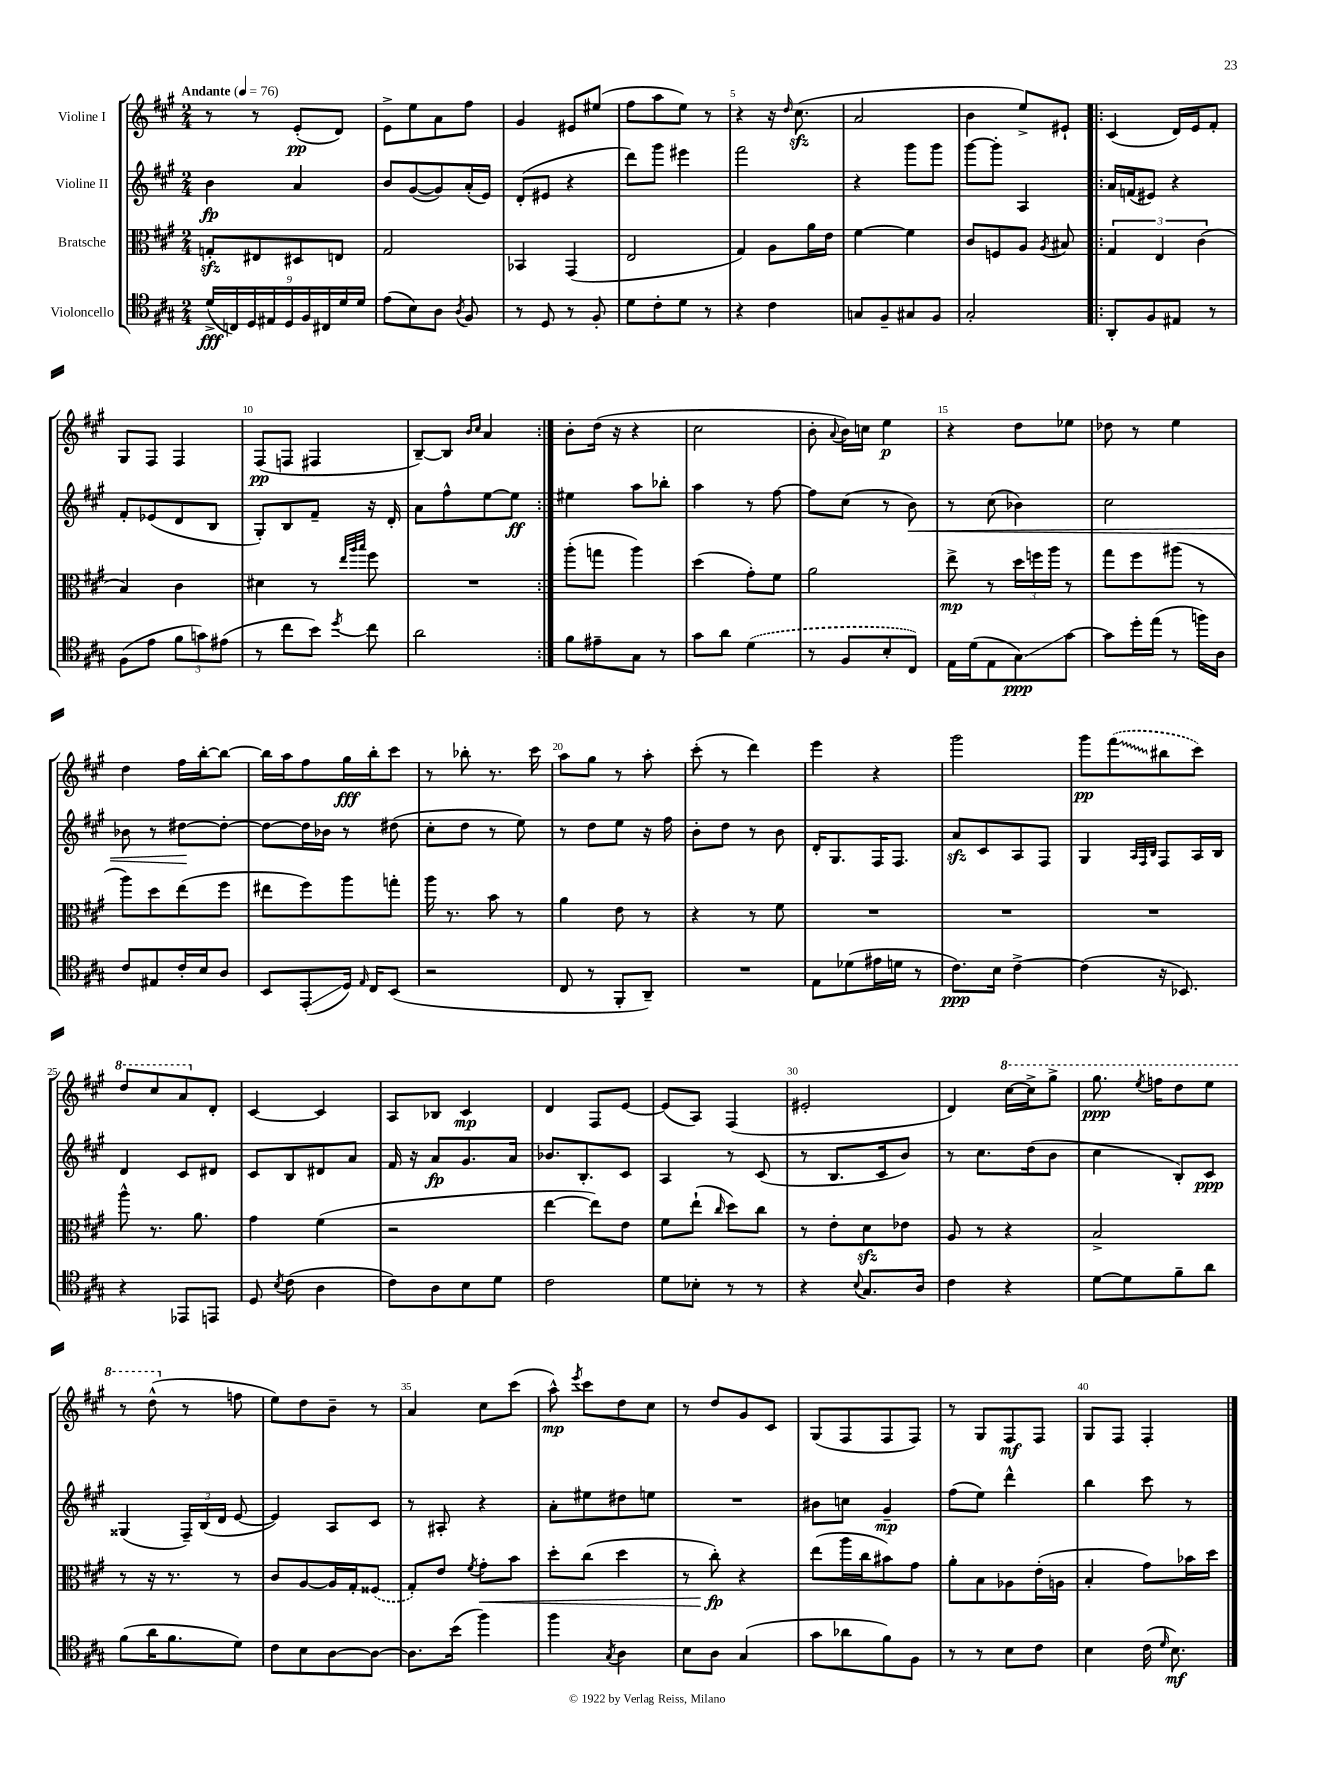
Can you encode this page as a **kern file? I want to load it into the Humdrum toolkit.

**kern	**kern	**kern	**kern
*staff4	*staff3	*staff2	*staff1
*clefC4	*clefC3	*clefG2	*clefG2
*k[f#c#g#]	*k[f#c#g#]	*k[f#c#g#]	*k[f#c#g#]
*M2/4	*M2/4	*M2/4	*M2/4
*MM76	*MM76	*MM76	*MM76
(18d^	8G'	4b	8r
18C)	.	.	.
18D	.	.	.
.	8E#	.	8r
18E#	.	.	.
18D	.	.	.
.	8D#	4a	(8e'
18F#	.	.	.
18C#	.	.	.
.	8E	.	8d)
18d	.	.	.
18d	.	.	.
=	=	=	=
(8e	2G#	8b	8e^
8B)	.	([8g#	8ee
8A	.	8g#])	8a
8qA	.	.	.
8F#	.	(16a'	8ff#
.	.	16e)	.
=	=	=	=
8r	4BB-	(8d'	4g#
8D	.	8e#	.
8r	(4GG#	4r	8e#
8F#'	.	.	(8ee#
=	=	=	=
8d	2E	8ddd)	8ff#
8c#'	.	8ggg#	8aa
8d	.	4eee#	8ee)
8r	.	.	8r
=	=	=	=
4r	4G#)	2fff#	4r
4c#	8A	.	16r
.	.	.	16qqdd
.	.	.	(8.cc#
.	16a	.	.
.	16e	.	.
=	=	=	=
8G	[4f#	4r	2a
8F#~	.	.	.
8G#	4f#]	8ggg#	.
8F#	.	8ggg#	.
=	=	=	=
2G#'	8c#	[8ggg#	4b
.	8F	8ggg#']	.
.	8A	4A	8ee^)
.	8qA	.	.
.	8B#	.	8e#`
=!|:	=!|:	=!|:	=!|:
8AA'	6G#	16a	(4c#
.	.	(16f	.
8F#	.	8e#)	.
.	6E	.	.
8E#	.	4r	16d)
.	.	.	16e
.	(6c#	.	.
8r	.	.	8f#'
=	=	=	=
(8F#	4B)	8f#'	8G#
8e	.	(8e-	8F#
12f#	4c#	8d	4F#
12g)	.	.	.
.	.	8B	.
(12e#	.	.	.
=	=	=	=
8r	4d#	8G#')	(8F#
8cc#	.	8B	8F
8b)	8r	8f#~	4F#
.	32qqee	.	.
.	32qqaa	.	.
8qdd	32qqbb	.	.
8cc#	8ff#	16r	.
.	.	16d'	.
=	=	=	=
2a	2r	8a	[8B~)
.	.	8ff#^^	8B]
.	.	.	16qqb
.	.	.	16qqcc#
.	.	[8ee	4a
.	.	8ee]	.
=:|!	=:|!	=:|!	=:|!
8f#	(8aa'	4ee#	8b'
8e#~	8gg	.	(16dd
.	.	.	16r
8G#	4aa)	8aa	4r
8r	.	8bb-'	.
=	=	=	=
8g#	(4dd	4aa	2cc#
8a	.	.	.
(4d	8g#')	8r	.
.	8f#	[8ff#	.
=	=	=	=
8r	2a	8ff#]	8b'
.	.	.	8qqa
8F#	.	(8cc#	16b)
.	.	.	16cc
8B'	.	8r	4ee
8C#)	.	8b)	.
=	=	=	=
16E	8ee^	8r	4r
(16d	.	.	.
8E	8r	(8cc#	.
8G#)	24dd	4b-)	8dd
.	24ff	.	.
.	24aa	.	.
[8g#	8r	.	8ee-
=	=	=	=
8g#]	8gg#	2cc#	8dd-
16dd'	8ff#	.	8r
(16ee	.	.	.
8r	(8aa#	.	4ee
16ff)	8r	.	.
16A	.	.	.
=	=	=	=
8c#	8aa)	8b-	4dd
8E#	8dd	8r	.
16c#'	(8ee	[8dd#	16ff#
16B	.	.	[16bb'
8A	8ff#	8dd#'_	8bb_
=	=	=	=
8BB	8ee#	8dd#_	16bb]
.	.	.	16aa
(8EE'	8ff#)	16dd#]	8ff#
.	.	16b-	.
16D)	8aa	8r	16gg#
16qqE	.	.	.
16C#	.	.	16bb'
(8BB	8gg'	(8dd#	8ccc#
=	=	=	=
2r	16aa	8cc#'	8r
.	8.r	.	.
.	.	8dd	8bb-'
.	8b	8r	8.r
.	8r	8ee)	.
.	.	.	16ccc#
=	=	=	=
8C#	4a	8r	8aa
8r	.	8dd	8gg#
8FF#'	8e	8ee	8r
8AA~)	8r	16r	8aa'
.	.	16ff#	.
=	=	=	=
2r	4r	8b'	(8ccc#'
.	.	8dd	8r
.	8r	8r	4ddd)
.	8f#	8b	.
=	=	=	=
8E	2r	16d'	4eee
.	.	8.G#	.
(8d-	.	.	.
16e#	.	16F#	4r
16d	.	8.F#	.
8r	.	.	.
=	=	=	=
8.c#)	2r	8a	2ggg#
.	.	8c#	.
16B	.	.	.
[4c#^	.	8A	.
.	.	8F#	.
=	=	=	=
(4c#]	2r	4G#	8ggg#
.	.	.	(8fff#
.	.	32qqA	.
.	.	32qqF#	.
.	.	32qqB	.
16r	.	8F#	8bb#
8.BB-)	.	.	.
.	.	16A	8ccc#)
.	.	16B	.
=	=	=	=
4r	8aa^^	4d	8ddd
.	8.r	.	8ccc#
8EE-	.	8c#	8aa
.	8.a	.	.
8EE	.	8d#	8d'
=	=	=	=
8D	4g#	8c#	[4c#
8qB	.	.	.
(8c#	.	8B	.
4A	(4f#	8d#	4c#]
.	.	8a	.
=	=	=	=
8c#)	2r	16f#	8A
.	.	16r	.
8A	.	8a	8B-
8B	.	8.g#	4c#
8d	.	.	.
.	.	16a	.
=	=	=	=
2c#	[4ee	8.b-	4d
.	.	8.B'	.
.	8ee])	.	8F#
.	8e	8c#	[8e
=	=	=	=
8d	8f#	4A	(8e]
8B-'	(8ee`	.	8A)
.	16qqcc#	.	.
8r	8dd)	8r	(4F#
8r	8cc#	(8c#	.
=	=	=	=
4r	8r	8r	2e#'
.	8e'	8.B	.
8qqB	.	.	.
8.G#	8d	.	.
.	.	16c#	.
.	8e-	8b)	.
16A	.	.	.
=	=	=	=
4c#	8A	8r	4d)
.	8r	8.cc#	.
4r	4r	.	[16ccc#
.	.	(16dd	16ccc#^]
.	.	8b	8ggg#^
=	=	=	=
[8d	2B^	4cc#	8.ggg#
8d]	.	.	.
.	.	.	8qeee
.	.	.	16fff
8f#~	.	8B')	8ddd
8a	.	8c#	8eee
=	=	=	=
(8f#	8r	(4G##	8r
16a	16r	.	(8ddd^^
8.f#	8.r	.	.
.	.	24F#~)	8r
.	.	(24B	.
.	.	24d	.
8d)	8r	[8e	8ff
=	=	=	=
8c#	8c#	4e])	8ee)
8B	[8A	.	8dd
[8A	16A]	8A	8b~
.	16G#'	.	.
8A_	(8F##	8c#	8r
=	=	=	=
8.A]	8G#')	8r	4a
.	8e	8A#'	.
(16b	.	.	.
.	8qf#	.	.
4ff#)	8g#'	4r	8cc#
.	8b	.	(8ccc#
=	=	=	=
4ff#	8dd'	8a'	8aa^^)
.	.	.	8qeee
.	(8cc#	8ee#	8ccc#
8qG#	.	.	.
4A	4dd	8dd#	8dd
.	.	8ee	8cc#
=	=	=	=
8B	8r	2r	8r
8A	8cc#')	.	8dd
(4G#	4r	.	8g#
.	.	.	8c#
=	=	=	=
8g#	(8ee	8b#	(8G#
8a-	16aa	8cc	8F#
.	16cc#	.	.
8f#)	8b#)	4g#~	8F#
8F#	8g#	.	8F#)
=	=	=	=
8r	8a'	(8ff#	8r
8r	8B	8ee)	8G#
8B	8A-	4ddd^^	8F#
8c#	(16e'	.	8F#
.	16A	.	.
=	=	=	=
4B	4B'	4bb	8G#
.	.	.	8F#
(16c#	8g#)	8ccc#	4F#'
16qqd	.	.	.
8.B)	.	.	.
.	16b-	8r	.
.	16dd	.	.
==	==	==	==
*-	*-	*-	*-
